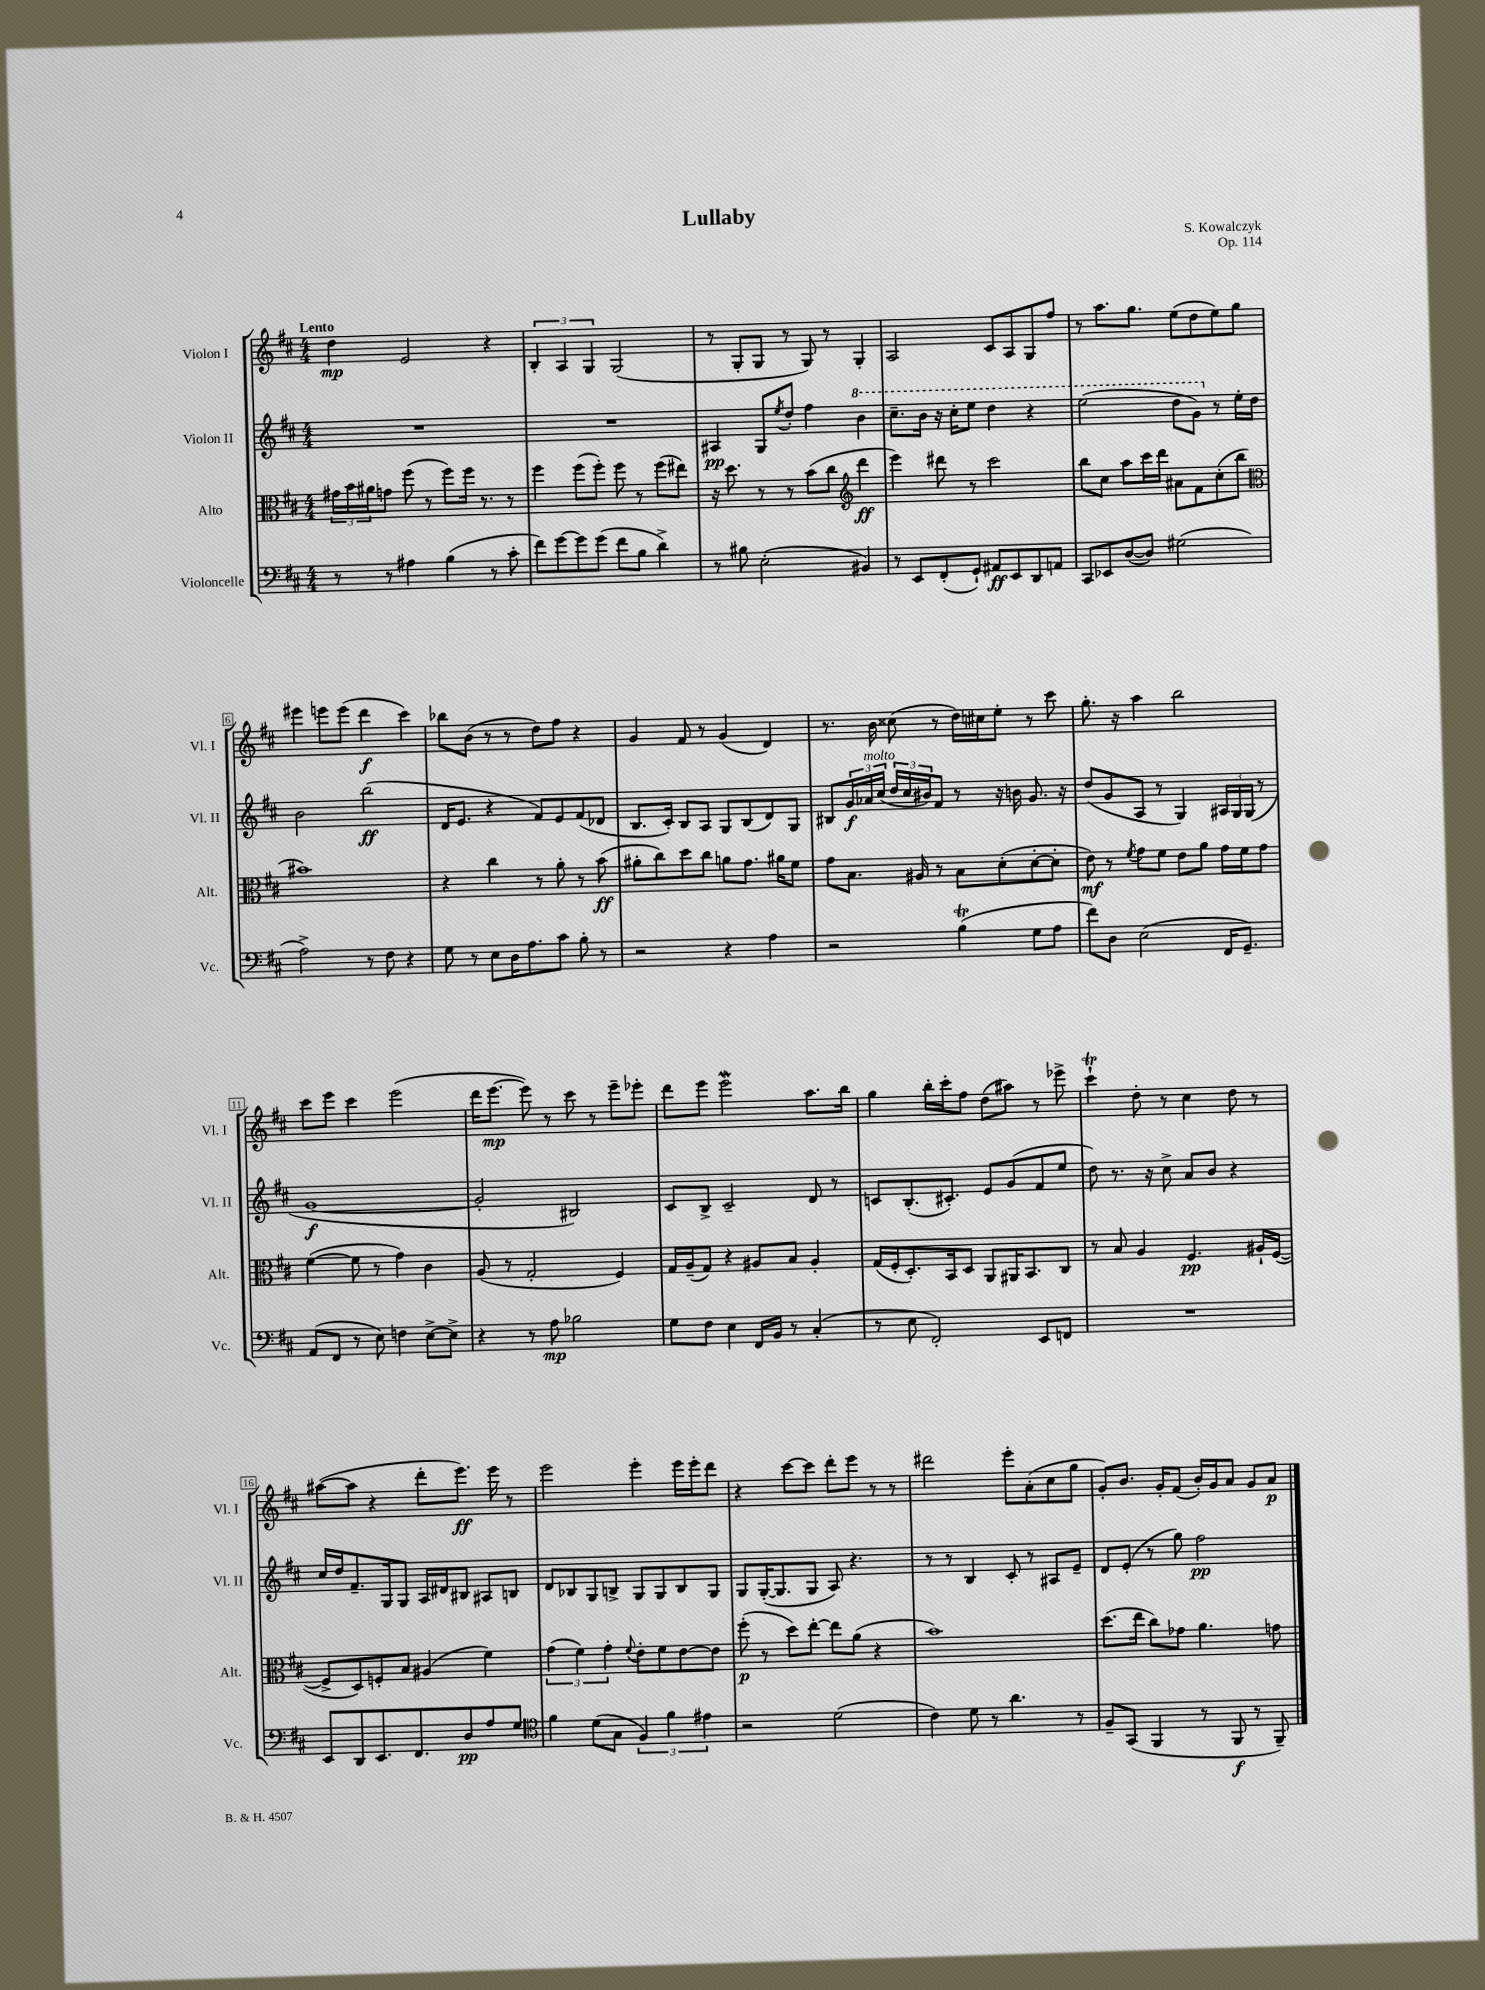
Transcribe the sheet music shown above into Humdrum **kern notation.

**kern	**kern	**kern	**kern
*staff4	*staff3	*staff2	*staff1
*clefF4	*clefC3	*clefG2	*clefG2
*k[f#c#]	*k[f#c#]	*k[f#c#]	*k[f#c#]
*M4/4	*M4/4	*M4/4	*M4/4
8r	24g#	1r	4dd
.	24b	.	.
.	24a#	.	.
8r	8g	.	.
4A#	(8ff#	.	2e
.	8r	.	.
(4B	8ff#)	.	.
.	16ff#	.	.
.	8.r	.	.
8r	.	.	4r
8c#'	8r	.	.
=	=	=	=
8f#)	4ff#	1r	6B'
[8g	.	.	.
.	.	.	6A
8g]	(8ff#	.	.
.	.	.	6G
(8g	8ff#')	.	.
8f#	8ff#	.	(2G
8B	8r	.	.
4d^)	(8ff#	.	.
.	8ee#)	.	.
=	=	=	=
8r	16r	4A#	8r
.	8.dd	.	.
8B#	.	.	8G'
(2E'	8r	8G	8G
.	.	8qee	.
.	8r	8dd'	8r
.	(8b	4ff#	8G)
.	8cc#	.	8r
*	*clefG2	*	*
4BB#)	4ddd	4bb	4G'
=	=	=	=
8r	4eee)	8.ccc#~	2A
8EE	.	.	.
.	.	16bb	.
(8FF#'	8ddd#	16r	.
.	.	16ccc#'	.
8GG`)	8r	8eee	.
8AA#	2ccc#	4ddd	8c#
8EE	.	.	8A
8DD	.	4r	8G
8AA	.	.	8ff#
=	=	=	=
8CC#	8bb	(2eee	8r
8EE-	8cc#	.	8.aa
([8D	8aa	.	.
.	.	.	8.gg
8D])	16ccc#	.	.
.	16ddd	.	.
(2G#	8a#	8ddd	(8ee
.	8f#	8gg)	8dd
.	(8cc#'	8r	8ee)
.	8bb	16ee'	8gg
.	.	16dd	.
=	=	=	=
*	*clefC3	*	*
2A^)	1b#)	2b	4eee#
.	.	.	8eee
.	.	.	(8eee
8r	.	(2bb	4ddd
8F#	.	.	.
4r	.	.	4ccc#)
=	=	=	=
8G	4r	16d	8bb-
.	.	8.e	.
8r	.	.	(8b
8E	4cc#	4r	8r
16D	.	.	8r
8.A	.	.	.
.	8r	8f#)	8dd)
8c#	8a'	8e	8ff#
8B'	8r	(8f#	4r
8r	(8b	8d-	.
=	=	=	=
2r	8a#'	8.B	4g
.	8cc#)	.	.
.	.	16c#')	.
.	8dd	8B	8f#
.	8cc#	8A	8r
4r	8a	8G	(4g
.	8.g	(8B	.
4A	.	8d)	4d)
.	16a#	.	.
.	8f#	8G	.
=	=	=	=
2r	8g	8B#	8.r
.	8.B	24g	.
.	.	24a-	.
.	.	.	16b
.	.	(24cc#	.
.	.	24dd	(8cc##
.	.	24cc#	.
.	16A#	.	.
.	.	24b#)	.
.	8r	8f#	8r
(4B	8B	8r	16dd)
.	.	.	16cc#
.	(8d'	16r	8ee'
.	.	16b	.
8G	[8d'	8.g	8r
8A	8d']	.	8ccc#
.	.	16r	.
=	=	=	=
8f#)	8e)	(8dd	8.gg'
8D	8r	8g	.
.	.	.	16r
.	8qf#	.	.
(2E	8g	8A	4aa
.	8f#	8r	.
.	8e	4G)	2bb
.	8a	.	.
16FF#	16g	24A#	.
.	.	24G	.
8.GG~)	16f#	.	.
.	.	(24G	.
.	8g	8r	.
=	=	=	=
(8AA	([4f#	[1g	8ccc#
8FF#	.	.	8eee
8r	8f#]	.	4ccc#
8E)	8r	.	.
4F	4g)	.	(2eee
[8E^	4c#	.	.
8E^]	.	.	.
=	=	=	=
4r	(8A	2g']	16ddd
.	.	.	[8.eee
.	8r	.	.
8r	2G'	.	8eee])
8A	.	.	8r
2B-	.	2B#)	8ccc#
.	.	.	8r
.	4F#)	.	8eee~
.	.	.	8eee-'
=	=	=	=
8G	16G	8c#	8ddd
.	(16A~	.	.
8F#	8G)	8B^	8eee
4E	4r	2c#~	2eee
16FF#	8A#	.	.
16BB	.	.	.
8r	8B	.	.
(4C#'	4A#'	8d	8.aa
.	.	8r	.
.	.	.	16bb
=	=	=	=
8r	(16G	8c	4gg
.	16F#'	.	.
8E	8.D')	(8.B'	.
2FF#')	.	.	16bb'
.	16BB	8.c#')	16ccc#'
.	8D	.	8ff#
.	8AA	8e	(8dd
.	16AA#	(8g	8aa#)
.	8.BB	.	.
8EE	.	8f#	8r
8FF	8C#	8ee	8eee-^
=	=	=	=
1r	8r	8dd)	4ccc#`
.	8B	8.r	.
.	4A	.	8dd'
.	.	16r	.
.	.	8cc#^	8r
.	4.F#	8a	4cc#
.	.	8b	.
.	.	4r	8dd
.	16A#`	.	8r
.	([16F#	.	.
=	=	=	=
8EE	8F#^]	16cc#	([8aa#
.	.	16dd	.
8DD	8D)	8.f#~	8aa#]
8.EE	8F'	.	4r
.	.	16G	.
.	8B	8G	.
8.FF#	.	.	.
.	(4A#	16A	8ddd'
.	.	16d#	.
8D	.	8B#	8.eee)
8A	4f#)	8A#	.
.	.	.	16eee
8G	.	8B	8r
=	=	=	=
*clefC4	*	*	*
4f#	(6g	8d	2eee
.	.	8B-	.
.	6f#)	.	.
(8d	.	8G	.
.	6g'	.	.
8G	.	8B^	.
.	8qqf#	.	.
6F#)	8e'	8G	4eee'
.	8f#	8G	.
6f#	.	.	.
.	[8e	8B	16eee
.	.	.	16eee'
6e#	.	.	.
.	8e]	8G	8ddd
=	=	=	=
2r	(8ff#'	8G	4r
.	8r	([16G'	.
.	.	8.G]	.
.	8dd)	.	[8ccc#
.	[8ee'	8G	8ccc#]
(2d	8ee]	8A)	8ddd'
.	(8a	4.r	8eee
.	4r	.	8r
.	.	.	8r
=	=	=	=
4c#)	1b)	8r	2ddd#
.	.	8r	.
8d	.	4B	.
8r	.	.	.
4.a	.	8c#'	8eee'
.	.	8r	(8a'
.	.	8A#	8cc#
8r	.	8e~	8gg
=	=	=	=
8F#~	(8.dd	8d	8g')
(8GG	.	(8e'	8.b
.	16ee	.	.
4FF#	8cc#)	8r	.
.	.	.	16g'
.	8g-	8gg)	(8f#
8r	4.a	2ff#	16b')
.	.	.	16g
8FF#	.	.	8a
8r	.	.	8g
8FF#~)	8g	.	8a
==	==	==	==
*-	*-	*-	*-
